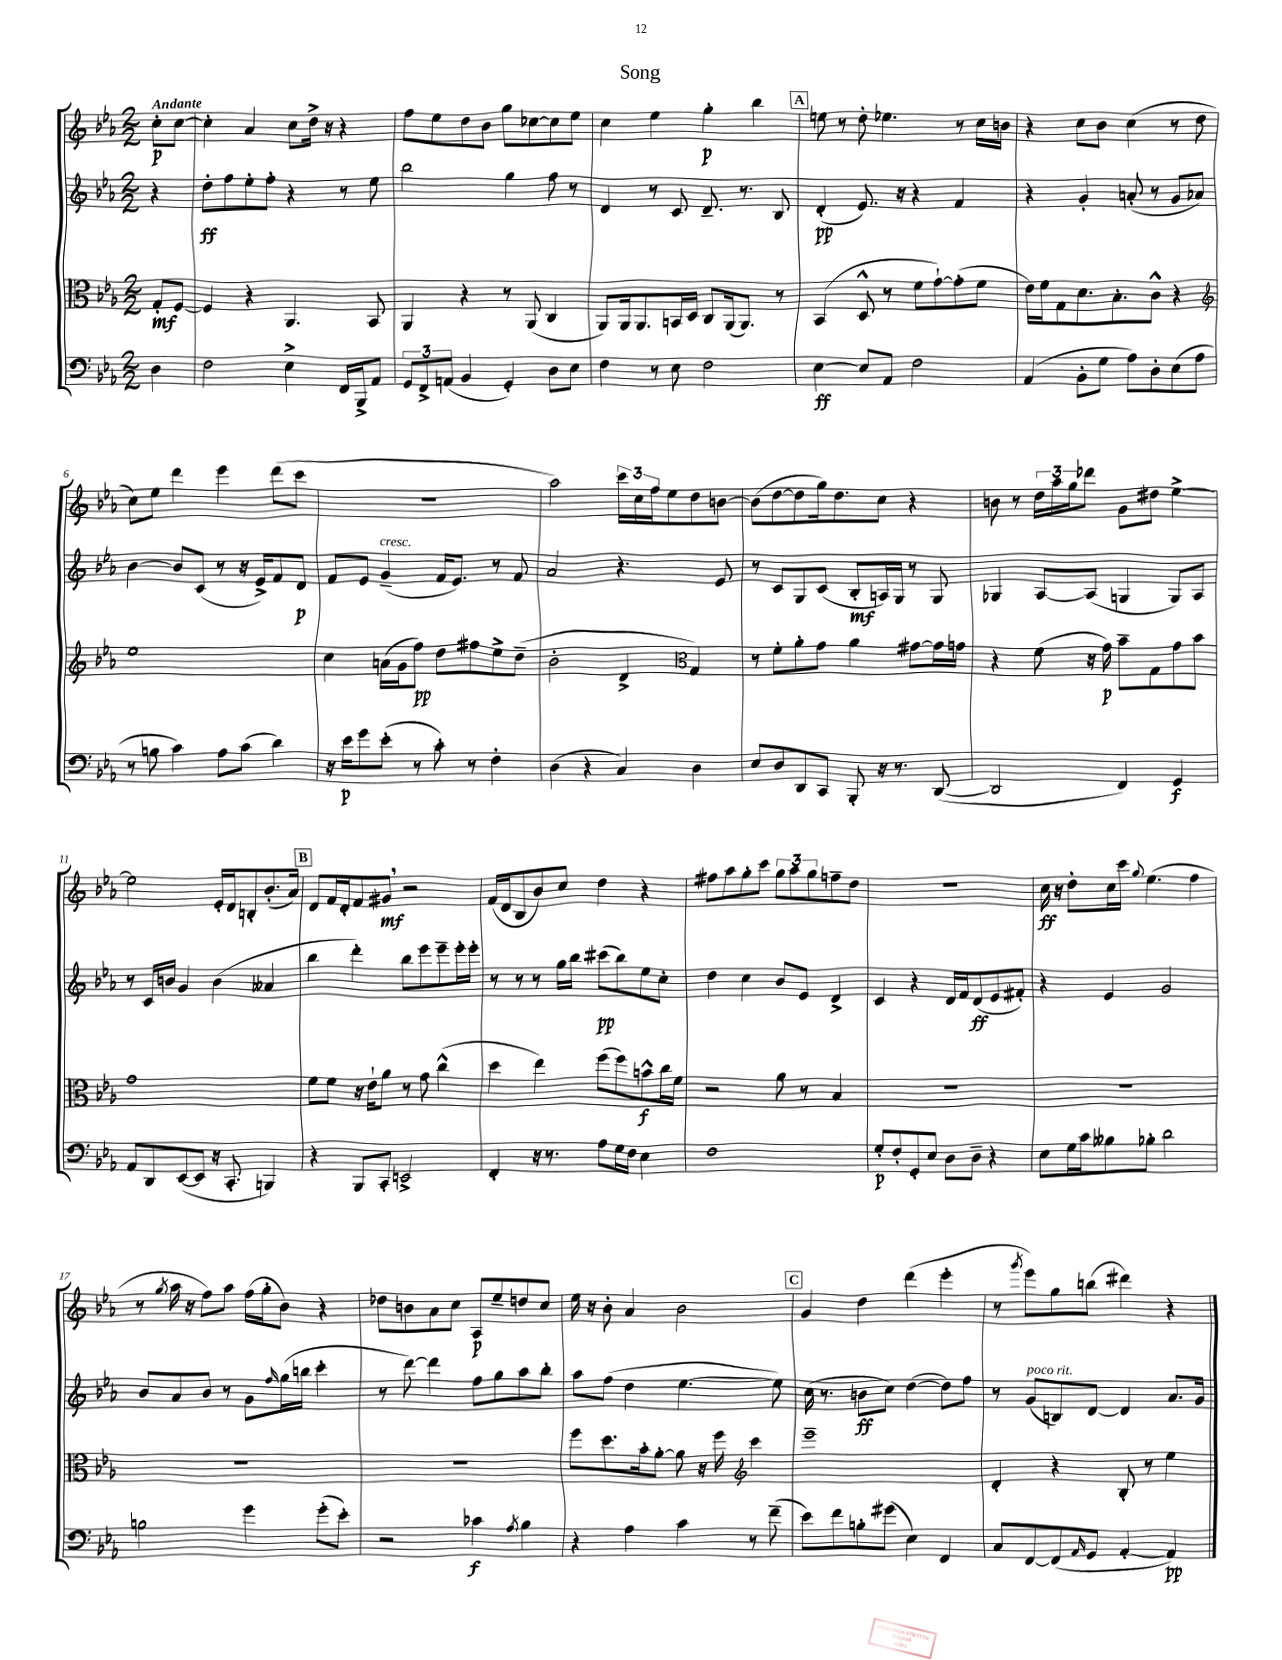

**kern	**kern	**kern	**kern
*staff4	*staff3	*staff2	*staff1
*clefF4	*clefC3	*clefG2	*clefG2
*k[b-e-a-]	*k[b-e-a-]	*k[b-e-a-]	*k[b-e-a-]
*M2/2	*M2/2	*M2/2	*M2/2
4D	8G'	4r	8cc'
.	[8F	.	[8cc
=	=	=	=
2F	4F]	8dd'	4cc']
.	.	8ff	.
.	4r	8ee-'	4a-
.	.	8ff'	.
4E-^	4.AA-	4r	8cc
.	.	.	16dd^
.	.	.	16r
16FF	.	8r	4r
16BBB-^	.	.	.
8AA-	8BB-	8ee-	.
=	=	=	=
12GG	4AA-	2bb-	8ff
12FF^	.	.	.
.	.	.	8ee-
(12AA	.	.	.
4BB-	4r	.	8dd
.	.	.	8b-
4GG')	8r	4gg	8gg
.	(8AA-	.	[8cc-
8D	4C	8ff	8cc-]
8E-	.	8r	8ee-
=	=	=	=
4F	8AA-)	4d	4cc
.	16AA-	.	.
.	8.AA-	.	.
8r	.	8r	4ee-
8E-	16BB	8c	.
.	16D	.	.
2F	8C	8.d~	4gg'
.	(16AA-	.	.
.	8.AA-)	8.r	.
.	.	.	4bb-
.	8r	8B-	.
=	=	=	=
[4E-	(4BB-	(4d'	8ee
.	.	.	8r
8E-]	8D^^	8.e-)	8dd'
8AA-	8r	.	4.ee-
.	.	16r	.
2F	8f	4r	.
.	[8g`)	.	.
.	(8g']	4f	8r
.	8f	.	16cc
.	.	.	16b
=	=	=	=
(4AA-	16e-)	4r	4r
.	16f	.	.
.	8G	.	.
8BB-'	8.d	4g'	8cc
8G	.	.	8b-
.	8.B-'	.	.
8A-)	.	(8a'	(4cc
8D'	8c^^	8r	.
(8E-	4r	8g	8r
8A-	.	8a-)	8dd
=	=	=	=
*	*clefG2	*	*
8r	1ee-	[4b-	8cc)
8B	.	.	8ee-
4c)	.	8b-]	4ddd
.	.	(8c	.
8A-	.	8r	4eee-
(8c	.	16r	.
.	.	16e-^)	.
4d)	.	8f	(8ddd
.	.	8d	8ccc
=	=	=	=
16r	4cc	8f	1r
16e-	.	.	.
8g	.	8e-	.
(8e-'	(16a	(4g~	.
.	16g	.	.
8r	8ff)	.	.
8c')	8dd	16f	.
.	.	8.e-)	.
8r	8ff#	.	.
4F'	8ee-^	8r	.
.	(8dd~	8f	.
=	=	=	=
(4D	2b-'	2a-	2aa-)
4r	.	.	.
4C)	4d^	4.r	24ccc
.	.	.	24cc
.	.	.	24ff
.	.	.	8ee-
*	*clefC3	*	*
4D	4G)	.	8dd
.	.	8e-	[8b
=	=	=	=
8E-	8r	8r	(8b]
8D	8f'	8c	[8dd
8DD	8a-'	8G	8dd]
8CC	8g	(8c	16gg)
.	.	.	8.dd
8BBB-'	4a-	8B-'	.
16r	.	16A)	8cc
8.r	.	16G	.
.	[8g#	8r	4r
([8DD	16g#]	8G	.
.	16g	.	.
=	=	=	=
2DD]	4r	4G-	8b
.	.	.	8r
.	(8f	[8A-	24dd
.	.	.	24aa-
.	.	.	24gg
.	16r	(8A-]	8ddd-
.	16g)	.	.
4FF)	8b-~	4G	8g
.	8G	.	8dd#
4GG	8g	8G)	[4ee-^
.	8b-	8A-	.
=	=	=	=
8AA-	1g	8r	2ee-]
8DD	.	16c	.
.	.	16b	.
([8EE-	.	4g	.
8EE-]	.	.	.
16r	.	(4b	16e-'
8.CC'	.	.	16d
.	.	.	8B'
4BBB)	.	4a--	(8.b-'
.	.	.	16a-)
=	=	=	=
4r	8f	4bb-	8d
.	8f	.	16f
.	.	.	16d'
8BBB-	16r	4ddd')	8f
.	16e-`	.	.
8CC'	8a-	.	8g#
2EE^	8r	8bb-	2r
.	8g	8eee-	.
.	(4cc^^	8eee-~	.
.	.	16eee-'	.
.	.	16eee-'	.
=	=	=	=
4FF'	4dd	8r	(16f
.	.	.	16d
.	.	8r	8B-
16r	4ee-)	8r	8b-)
8.r	.	.	.
.	.	16gg	8cc
.	.	16bb-	.
8A-	(8ff	(8ccc#	4dd
16G	8ff)	8bb-)	.
16F	.	.	.
4E-	8b^^	8ee-	4r
.	16cc	8cc'	.
.	16f	.	.
=	=	=	=
1F	2r	4dd	8ff#
.	.	.	8aa-
.	.	4cc	8gg'
.	.	.	8ccc
.	8a-	8b-	12gg
.	.	.	12aa-
.	8r	8e-	.
.	.	.	12gg
.	4B-	4d^	8ff~
.	.	.	8dd
=	=	=	=
8G'	1r	4c	1r
8F'	.	.	.
8GG'	.	4r	.
8E-	.	.	.
8D	.	16d	.
.	.	16f	.
8D~	.	(8d	.
4r	.	8e-	.
.	.	8f#')	.
=	=	=	=
8E-	1r	4r	16cc
.	.	.	16r
16G	.	.	8dd'
16c	.	.	.
8B--	.	4e-	16cc
.	.	.	16ccc
.	.	.	8qqgg
8B-'	.	.	(4.ee-
2d	.	2g	.
.	.	.	4ff
=	=	=	=
2B	1r	8b-	8r
.	.	.	8qgg
.	.	8a-	16aa-
.	.	.	16r
.	.	8b-	8ff)
.	.	8r	8aa-
4g	.	8g	(16ff
.	.	.	16gg'
.	.	16qqff	.
.	.	(16gg	8b-)
.	.	16bb	.
(8g'	.	4ccc'	4r
8e-')	.	.	.
=	=	=	=
2r	1r	8r	8dd-
.	.	[8ddd)	8b
.	.	4ddd]	8a-
.	.	.	8cc
4c-	.	8ff	8A-
.	.	8gg	8ee-~
8qA-	.	.	.
4B-	.	8aa-	8dd
.	.	8bb-'	8cc
=	=	=	=
4r	8ff	8aa-	16ee-
.	.	.	16r
.	8.dd	(8ff	8b-'
4A-	.	4dd	4a-
.	16b-'	.	.
.	[8a-'	.	.
4c	8a-]	[4.ee-	2b-
.	16r	.	.
.	16ff	.	.
*	*clefG2	*	*
8r	4ccc	.	.
(8f~	.	8ee-])	.
=	=	=	=
8e-)	1eee-~	(16cc	4g
.	.	8.r	.
8f	.	.	.
8B'	.	8b	4dd
(8g#	.	8cc)	.
4E-)	.	([4dd	(4ddd
4FF	.	8dd])	4eee-'
.	.	8ff	.
=	=	=	=
8C	4d'	8r	8r
.	.	.	8qggg
[8FF	.	(8g	8eee-)
(8FF]	4r	8B)	8gg
16qqAA-	.	.	.
8GG	.	[8d	(8bb
[4AA-'	8B-'	4d]	4ddd#)
.	8r	.	.
4AA-])	4ee-	8.a-	4r
.	.	16g	.
==	==	==	==
*-	*-	*-	*-
